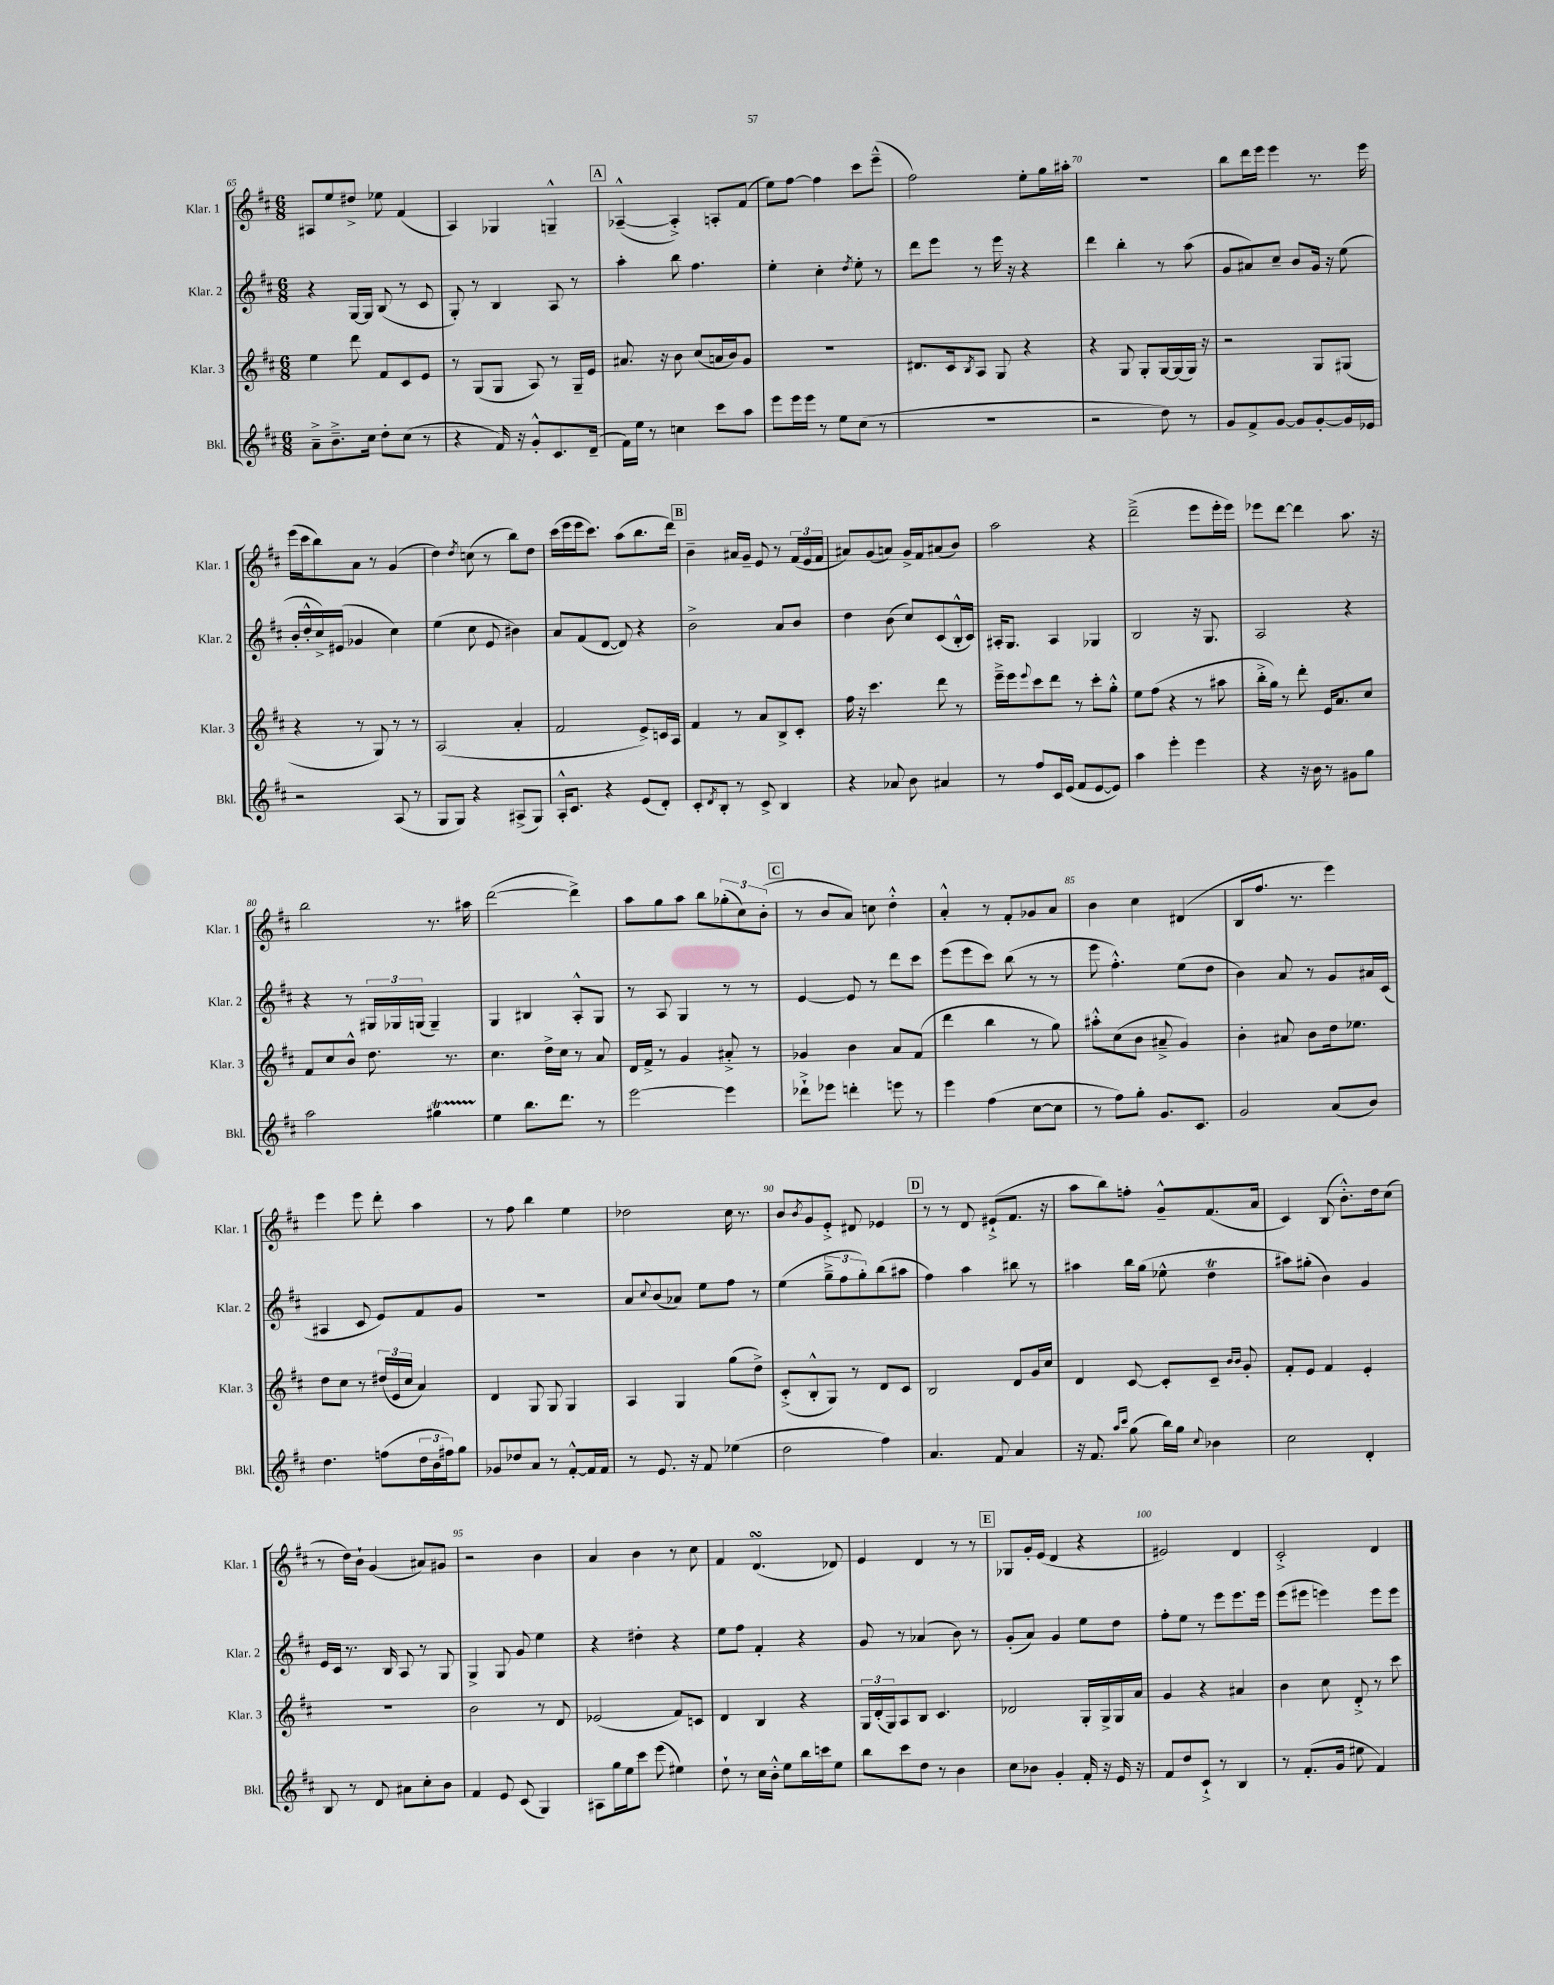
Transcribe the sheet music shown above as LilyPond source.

<<
\new StaffGroup <<
\new Staff = "s0" \with { instrumentName = "Klar. 1" shortInstrumentName = "Klar. 1" } {
    \clef treble \key d \major \numericTimeSignature \time 6/8
    ais8 e''8 dis''8-> ees''8 fis'4( |
    a4) ges4 g4---^ |
    \mark \markup { \box "A" } aes4~---^( aes4-.->) a8-. fis'8( |
    e''8) fis''8~ fis''4 cis'''8 e'''8---^( |
    fis''2) e''8-. g''16 ais''16-. |
    R2. |
    b''8 d'''16 e'''16 e'''4 r8. e'''16 |
    e'''16( cis'''16 b''8) a'8 r8 g'4( |
    d''4) \acciaccatura { d''8 } c''8( r8 b''8) d''8 |
    cis'''16( e'''16 e'''16 cis'''8.) a''8( b''8. d'''16) |
    \mark \markup { \box "B" } b'4-- ais'16 g'16-- e'8 r8 \tuplet 3/2 { fis'16( e'16 fis'16 } |
    ais'8) g'8( a'8) g'16-> fis'16 ais'8( b'8) |
    a''2 r4 |
    d'''2--->( e'''8 e'''16-. e'''16) |
    ees'''8 d'''8~ d'''4 a''8. r16 |
    b''2 r8. ais''16 |
    d'''2~( d'''4->) |
    a''8 g''8 a''8 b''8 \tuplet 3/2 { ges''8-.( cis''8) b'8-.( } |
    \mark \markup { \box "C" } r8 b'8 a'8) c''8 d''4-.-^ |
    a'4-.-^ r8 fis'8-. ges'8 a'8 |
    b'4 cis''4 dis'4( |
    b8 fis''8. r8. e'''4) |
    e'''4 e'''8 d'''8-. a''4 |
    r8 fis''8 b''4 e''4 |
    des''2 cis''16 r8. |
    b'8 \acciaccatura { b'8 } g'8 e'8-.-> dis'8 ees'4 |
    \mark \markup { \box "D" } r8 r8 d'8 eis'8-!->( fis'8. r16 |
    a''8 b''8) f''8-. g'8---^ fis'8.( a'16 |
    cis'4) b8( b'8.-.-^) d''16 cis''8( |
    r8 d''16) b'16-! g'4( ais'8) gis'8 |
    r2 b'4 |
    a'4 b'4 r8 cis''8 |
    fis'4 d'4.\turn( des'8) |
    e'4 d'4 r8 r8 |
    \mark \markup { \box "E" } ges8 g'16-. e'16( d'4 r4 |
    eis'2) d'4 |
    cis'2-.-> d'4 \bar "|." |
}
\new Staff = "s1" \with { instrumentName = "Klar. 2" shortInstrumentName = "Klar. 2" } {
    \clef treble \key d \major \numericTimeSignature \time 6/8
    r4 g16~ g16 b8( r8 cis'8 |
    g8-.) r8 b4 a8 r8 |
    \mark \markup { \box "A" } a''4-. b''8 fis''4. |
    e''4-. cis''4-. \acciaccatura { d''8 } e''8-. r8 |
    d'''8 e'''8 r8 e'''16 r16 r4 |
    d'''4 b''4-. r8 a''8( |
    g'8 ais'8) cis''8-- b'8 g'16 r16 e''8( |
    b'16-. d''16-.-^ cis''16->) eis'16( ges'4 cis''4) |
    e''4( cis''8 e'8 bis'4) |
    a'8 fis'8( d'8~ d'8) r4 |
    \mark \markup { \box "B" } b'2-> a'8 b'8 |
    d''4 b'8( cis''8) cis'8( b16-.-^ cis'16) |
    ais16-. g8. ais4 ges4 |
    b2 r16 g8. |
    a2 r4 |
    r4 r8 \tuplet 3/2 { gis16 ges16 g16( } g4--) |
    g4 bis4 a8-.-^ g8 |
    r8 a8 g4 r8 r8 |
    \mark \markup { \box "C" } e'4~ e'8 r8 d'''8 cis'''8 |
    e'''8( e'''8 cis'''8) b''8( r8 r8 |
    e'''8 fis''4.-.-^) e''8( d''8 |
    b'4) a'8 r8 g'8 ais'16 cis'16( |
    ais4 cis'8 e'8) fis'8 g'8 |
    R2. |
    a'8 \appoggiatura { cis''8 } b'8( aes'8) e''8 fis''8 r8 |
    e''4( \tuplet 3/2 { g''8---> fis''8 g''8-.) } b''8( ais''8 |
    \mark \markup { \box "D" } fis''4) a''4 bis''8 r8 |
    ais''4 b''16 g''16( ees''8-^ d''4\trill |
    ais''8) gis''8-.( b'4) g'4 |
    e'16 cis'16 r8. b16 a8 r8 g8 |
    g4-> g8 g'8 e''4 |
    r4 dis''4-. r4 |
    e''8 fis''8 fis'4-. r4 |
    g'8 r8 aes'4( b'8) r8 |
    \mark \markup { \box "E" } g'8-.( a'8) g'4 e''8 d''8 |
    fis''8-. e''8 r8 e'''8 e'''8. e'''16 |
    e'''8( eis'''8 e'''4) e'''8 e'''8 \bar "|." |
}
\new Staff = "s2" \with { instrumentName = "Klar. 3" shortInstrumentName = "Klar. 3" } {
    \clef treble \key d \major \numericTimeSignature \time 6/8
    e''4 d'''8 fis'8 cis'8 e'8 |
    r8 g8( g8 a8) r8 g16-- e'16 |
    \mark \markup { \box "A" } ais'8. r16 b'8 cis''8( a'16 b'16) g'8 |
    R2. |
    dis'8. cis'16 \acciaccatura { b8 } a8 g8 r4 |
    r4 g8 g8-. g16~ g16( g16) r16 |
    r2 g8 gis8( |
    r4 r8 g8) r8 r8 |
    a2( a'4-. |
    fis'2 e'8->) c'16 a16 |
    \mark \markup { \box "B" } fis'4 r8 a'8 b8-> cis'8-. |
    fis''16 r16 cis'''4. d'''8 r8 |
    e'''16---> e'''16 \appoggiatura { e'''8 } cis'''8 d'''8 r8 cis'''8-. g''8-.-^ |
    e''8 fis''8( r4 r8 ais''8 |
    b''16-.-> g''16) r8 d'''8-. e'16 a'8. cis''8 |
    fis'8 cis''8 b'8-^ d''8. r8. |
    cis''4. d''16-> cis''16 r8 a'8 |
    d'16 fis'16-> r8 g'4 ais'8-.-> r8 |
    \mark \markup { \box "C" } ges'4 b'4 a'8 fis'8( |
    d'''4 b''4 r8 g''8) |
    ais''8-.-^ cis''8( b'8 ais'8---> g'4) |
    b'4-. ais'8 b'8 d''16 ees''8. |
    d''8 cis''8 r8 \tuplet 3/2 { dis''16( e'16 cis''16 } a'4) |
    d'4 g8 g8 g4 |
    a4 g4 g''8( d''8->) |
    cis'8-.->( b8-.-^ g8) r8 d'8 cis'8 |
    \mark \markup { \box "D" } b2 d'8 g'16 cis''16 |
    d'4 cis'8~ cis'8-. cis'8-- \grace { b'16 b'16 } g'8-. |
    fis'8-. e'8 fis'4 e'4-. |
    R2. |
    b'2 r8 d'8 |
    ees'2( fis'8) c'8 |
    d'4 b4 r4 |
    \tuplet 3/2 { g16 d'16-.( g16) } a8 b8 cis'4. |
    \mark \markup { \box "E" } des'2 g16-. g16-> g16 a'16 |
    g'4 r4 ais'4 |
    b'4 cis''8 d'8-.-> r8 cis'''8 \bar "|." |
}
\new Staff = "s3" \with { instrumentName = "Bkl." shortInstrumentName = "Bkl." } {
    \clef treble \key d \major \numericTimeSignature \time 6/8
    a'8---> b'8.---> cis''16 d''8-. cis''8( r8 |
    r4 fis'16) r16 g'8-.-^ cis'8. d'16--( |
    \mark \markup { \box "A" } fis'16) e''16 r8 c''4 cis'''8 a''8 |
    e'''8 e'''16 e'''16 r8 e''8 cis''8( r8 |
    R2. |
    r2 d''8) r8 |
    g'8 fis'8-> g'8~ g'8 g'8~-. g'16 ees'16 |
    r2 a8( r8 |
    g8 g8) r4 ais8->( g8) |
    a16-.-^ cis'8. r4 e'8( d'8-.) |
    \mark \markup { \box "B" } cis'8-. \acciaccatura { d'8 } b8-. r8 cis'8-> b4 |
    r4 aes'8 b'8 ais'4 |
    r8 fis''8 cis'16 e'16( fis'8 e'8~ e'8) |
    a''4 e'''4-. e'''4 |
    r4 r16 b'16 r8 gis'8 g''8 |
    a''2 gis''4\startTrillSpan |
    e''4\stopTrillSpan b''8. d'''8. r8 |
    e'''2~ e'''4 |
    \mark \markup { \box "C" } des'''8-!-> ees'''8 d'''4-. e'''8 r8 |
    e'''4 fis''4( cis''8~ cis''8 |
    r8 fis''8) g''8-. g'8. cis'8. |
    g'2 a'8( b'8) |
    d''4. f''8( \tuplet 3/2 { d''16 b'16 fis''16) } g''8 |
    ges'8 des''8 a'8 r8 fis'8~-.-^ fis'16 fis'16 |
    r8 e'8. r16 fis'8 ees''4( |
    d''2 fis''4) |
    \mark \markup { \box "D" } a'4. fis'8 a'4 |
    r16 fis'8. \grace { a''16 cis'''16 } g''8( b''16) g''16 \appoggiatura { cis''8 } bes'4 |
    cis''2 d'4-. |
    b8 r8 d'8 ais'8 cis''8-. b'8 |
    fis'4 e'8 cis'8( g4) |
    ais8 g''16 e''16 cis'''8 e'''8( eis''4) |
    d''8-! r8 cis''16 b'16-.-^ e''8 b''16 c'''16 e''8 |
    b''8 cis'''8 d''8 r8 b'4 |
    \mark \markup { \box "E" } cis''8 bes'8 g'4-. fis'16-. r16 e'16 r16 |
    fis'8 d''8 cis'8-!-> r8 b4 |
    r8 fis'8.-.( g'16 eis''8 fis'4) \bar "|." |
}
>>
>>
\layout { \context { \Score currentBarNumber = #65 \override BarNumber.break-visibility = ##(#f #t #t) barNumberVisibility = #(every-nth-bar-number-visible 5) } }
